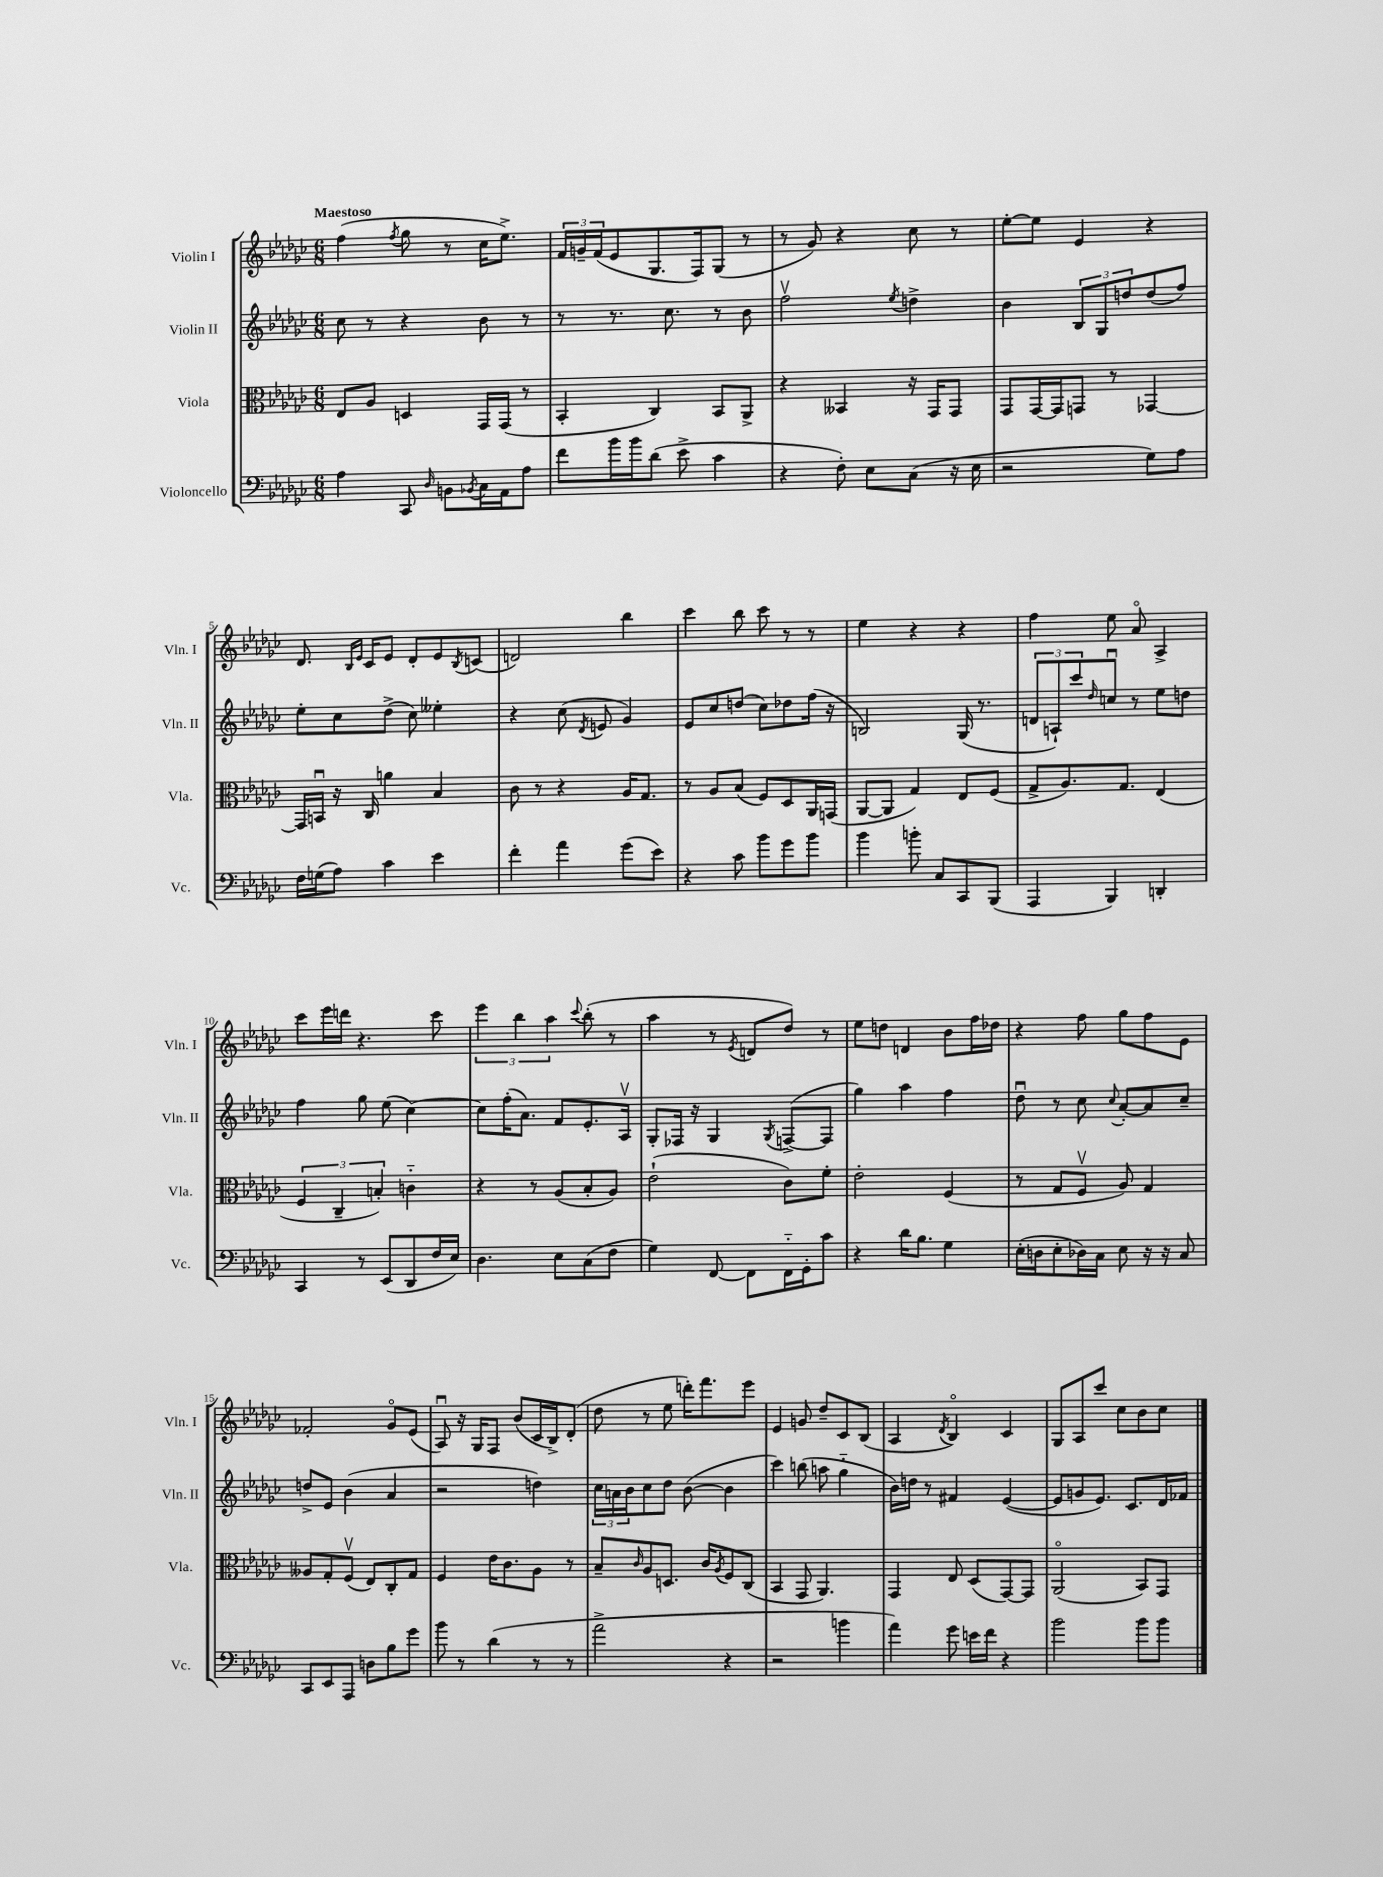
<<
\new StaffGroup <<
\new Staff = "s0" \with { instrumentName = "Violin I" shortInstrumentName = "Vln. I" } {
    \clef treble \key ges \major \numericTimeSignature \time 6/8 \tempo "Maestoso"
    f''4( \acciaccatura { f''8 } ges''8 r8 ces''16 ees''8.->) |
    \tuplet 3/2 { f'16 g'16-- f'16( } ees'8 ges8. f16) ges8( r8 |
    r8 ges'8) r4 ces''8 r8 |
    ees''8~-. ees''8 ees'4 r4 |
    des'8. \grace { bes16 ees'16 } ces'16 ees'8 des'8-. ees'8 \acciaccatura { bes8 } c'8( |
    d'2) bes''4 |
    ces'''4 bes''8 ces'''8 r8 r8 |
    ees''4 r4 r4 |
    f''4 ees''8 aes'8\flageolet aes4-> |
    ces'''8 ees'''16 d'''16 r4. ces'''8 |
    \tuplet 3/2 { ees'''4 bes''4 aes''4 } \appoggiatura { ces'''8 } bes''8-.( r8 |
    aes''4 r8 \acciaccatura { ees'8 } d'8 des''8) r8 |
    ees''8 d''8 d'4 bes'8 f''16 des''16 |
    r4 f''8 ges''8 f''8 ees'8 |
    fes'2-. ges'8\flageolet ees'8( |
    aes8\downbow) r16 ges16 f8 bes'8( ces'16 bes16->) des'8-.( |
    des''8 r8 ees''8 d'''16-.) f'''8. ees'''8 |
    ees'4 g'8 des''8-- ces'8 bes8( |
    aes4 \acciaccatura { des'8 } bes4\flageolet) ces'4 |
    ges8 aes8 ces'''8 ces''8 bes'8 ces''8 \bar "|." |
}
\new Staff = "s1" \with { instrumentName = "Violin II" shortInstrumentName = "Vln. II" } {
    \clef treble \key ges \major \numericTimeSignature \time 6/8
    ces''8 r8 r4 bes'8 r8 |
    r8 r8. ces''8. r8 bes'8 |
    f''2\upbow \acciaccatura { ees''8 } d''4-> |
    bes'4 \tuplet 3/2 { bes8 ges8 d''8 } d''8( f''8) |
    ees''8-. ces''8 des''8->( ces''8) eeses''4-. |
    r4 ces''8( \acciaccatura { des'8 } e'8 ges'4) |
    ees'8 ces''8 d''8( ces''8) des''8 f''16( r16 |
    b2) ges16( r8. |
    \tuplet 3/2 { d'8 a8-!) ces'''8 } \grace { des''16 } c''8\downbow r8 ees''8 d''8 |
    f''4 ges''8 ees''8( ces''4~) |
    ces''8 f''16-.( aes'8.) f'8 ees'8.-. aes16\upbow |
    ges8-. fes16 r16 ges4 \acciaccatura { ges8 } f8~->( f8 |
    ges''4) aes''4 f''4 |
    des''8\downbow r8 ces''8 \appoggiatura { ces''8 } aes'8~-. aes'8 ces''8-- |
    d''8-> ees'8 bes'4( aes'4 |
    r2 d''4) |
    \tuplet 3/2 { ces''16 a'16 bes'16 } ces''8 des''8 bes'8~( bes'4 |
    ces'''4) b''8( a''8 ges''4-_ |
    bes'16) d''16 r8 fis'4 ees'4~( |
    ees'8 g'8 ees'8.) ces'8. des'16 fes'16 \bar "|." |
}
\new Staff = "s2" \with { instrumentName = "Viola" shortInstrumentName = "Vla." } {
    \clef alto \key ges \major \numericTimeSignature \time 6/8
    ees8 aes8 d4 ges,16 ges,16( r8 |
    bes,4-. ces4) bes,8 aes,8-> |
    r4 beses,4 r16 ges,16 ges,8 |
    ges,8 ges,16~ ges,16 g,8 r8 ges,4~ |
    ges,16 b,16\downbow r16 ces16 a'4 bes4 |
    ces'8 r8 r4 aes16 ges8. |
    r8 aes8 bes8( f8) des8 aes,16 g,16( |
    aes,8~ aes,8 ges4) ees8 f8( |
    ges8-> aes8.) ges8. ees4( |
    \tuplet 3/2 { f4 ces4-- b4-.) } c'4-_ |
    r4 r8 aes8( bes8-. aes8) |
    ees'2-!( ces'8) f'8-. |
    ees'2-. f4( |
    r8 ges8 f8\upbow aes8) ges4 |
    aeses8 ges8-. f8\upbow( ees8) ces8-. ges8 |
    f4 ees'16 ces'8. aes8 r8 |
    bes8-- \grace { ces'16 } aes8 d8. ces'16 \acciaccatura { aes8 } f8 ces8( |
    bes,4 ges,8 aes,4.) |
    ges,4 ees8 des8( ges,8~) ges,8 |
    aes,2\flageolet( bes,8) ges,8 \bar "|." |
}
\new Staff = "s3" \with { instrumentName = "Violoncello" shortInstrumentName = "Vc." } {
    \clef bass \key ges \major \numericTimeSignature \time 6/8
    aes4 ces,8 \grace { des16 } b,8 \acciaccatura { bes,8 } ces16 aes,16 aes8 |
    f'8 bes'16 bes'16 des'8( ees'8-> ces'4 |
    r4 f8-.) ees8 ces8( r16 ees16 |
    r2 ges8) aes8 |
    f16 g16( aes8) ces'4 ees'4 |
    f'4-. aes'4 ges'8( ees'8) |
    r4 ces'8 bes'8 ges'8 bes'8 |
    bes'4 b'8-. ces8 ces,8 bes,,8( |
    aes,,4 bes,,4) d,4-. |
    ces,4 r8 ees,8( des,8 f16 ees16) |
    des4. ees8 ces8( f8 |
    ges4) f,8~ f,8 f,16-_ ges,16-. ces'8 |
    r4 des'16 bes8. ges4 |
    ees16-.( d16 ees8-. des16) ces16 ees8 r16 r16 ces8 |
    ces,8 ees,8 aes,,8 d8 bes8 ges'8 |
    bes'8 r8 des'4( r8 r8 |
    aes'2-> r4 |
    r2 b'4 |
    aes'4) ges'8 e'16 f'16 r4 |
    bes'2 bes'8 bes'8 \bar "|." |
}
>>
>>
